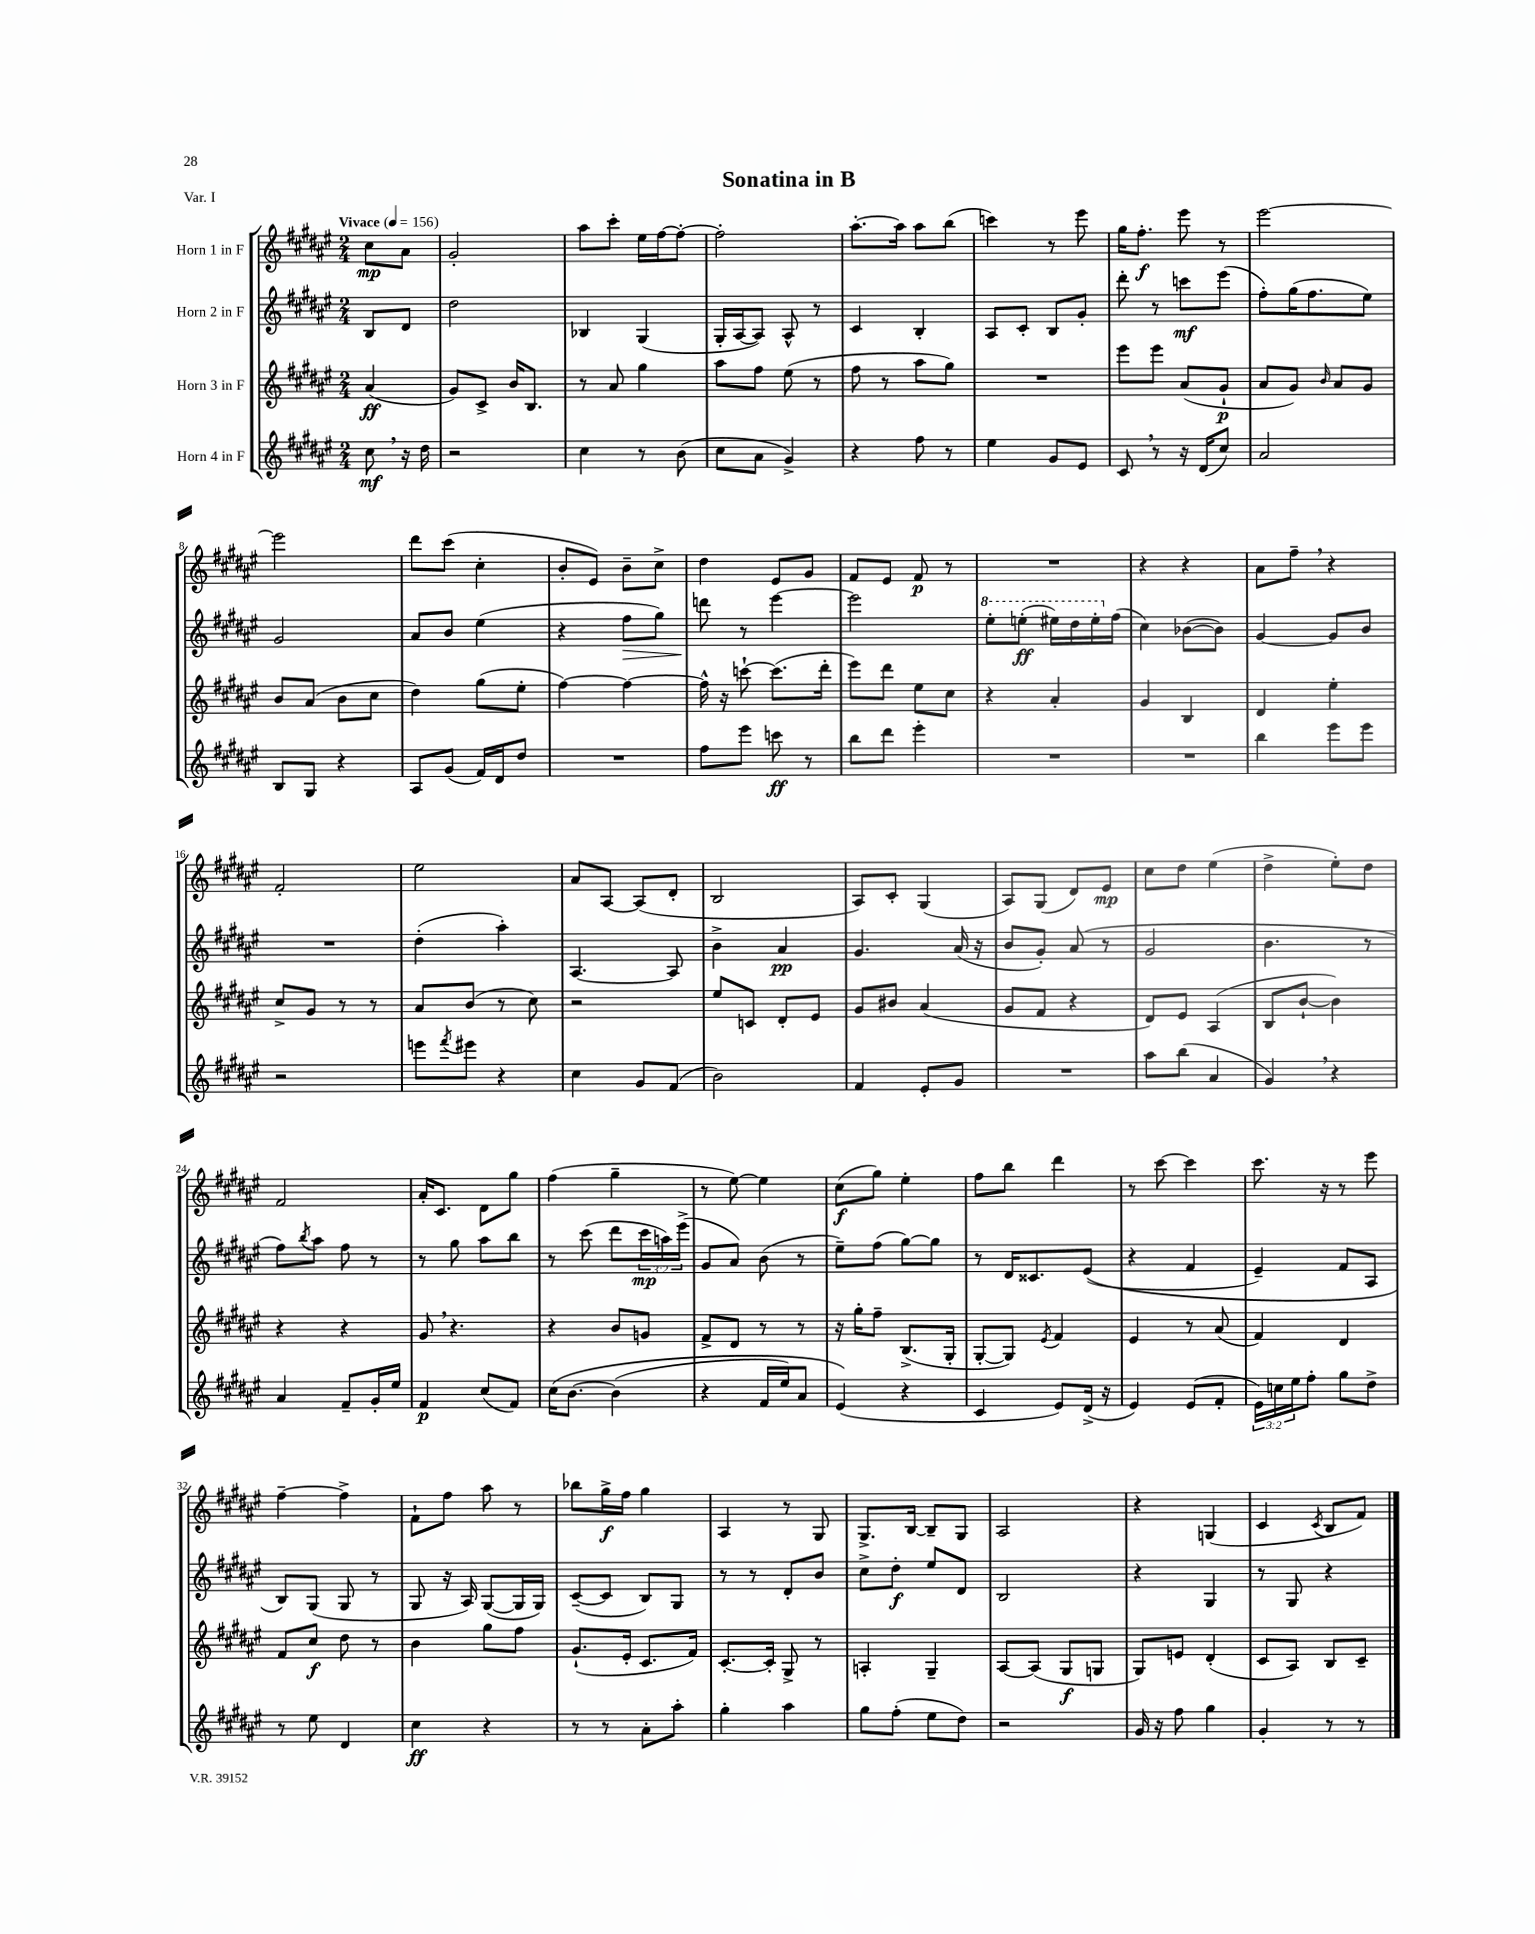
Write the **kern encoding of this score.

**kern	**dynam	**kern	**dynam	**kern	**dynam	**kern	**dynam
*part4	*part4	*part3	*part3	*part2	*part2	*part1	*part1
*staff4	*staff4	*staff3	*staff3	*staff2	*staff2	*staff1	*staff1
*I"Horn 4 in F	*	*I"Horn 3 in F	*	*I"Horn 2 in F	*	*I"Horn 1 in F	*
*clefG2	*	*clefG2	*	*clefG2	*	*clefG2	*
*k[f#c#g#d#a#e#]	*	*k[f#c#g#d#a#e#]	*	*k[f#c#g#d#a#e#]	*	*k[f#c#g#d#a#e#]	*
*M2/4	*	*M2/4	*	*M2/4	*	*M2/4	*
*MM156	*	*MM156	*	*MM156	*	*MM156	*
=	=	=	=	=	=	=	=
!	!	!	!	!	!	!LO:TX:a:B:t=Vivace	!
8cc#,\	mf	(4a#/	ff	8B/L	.	8cc#\L	mp
16r	.	.	.	8d#/J	.	8a#\J	.
16dd#\	.	.	.	.	.	.	.
=1	=1	=1	=1	=1	=1	=1	=1
2r	.	8g#/L)	.	2dd#\	.	2g#'/	.
.	.	8c#^/J	.	.	.	.	.
.	.	16b/KL	.	.	.	.	.
.	.	8.B/J	.	.	.	.	.
=2	=2	=2	=2	=2	=2	=2	=2
4cc#\	.	8r	.	4B-X/	.	8aa#\L	.
.	.	8a#/	.	.	.	8ccc#'\J	.
8r	.	4gg#\	.	(4G#/	.	16ee#\LL	.
.	.	.	.	.	.	[16ff#\J	.
(8b\	.	.	.	.	.	8ff#'\J_	.
=3	=3	=3	=3	=3	=3	=3	=3
8cc#\L	.	8aa#\L	.	16G#'/LL	.	2ff#'\]	.
.	.	.	.	[16A#/J	.	.	.
8a#\J	.	8ff#\J	.	8A#/J])	.	.	.
4g#^/)	.	(8ee#\	.	8A#^^/	.	.	.
.	.	8r	.	8r	.	.	.
=4	=4	=4	=4	=4	=4	=4	=4
4r	.	8ff#\	.	4c#/	.	[8.aa#'\L	.
.	.	8r	.	.	.	.	.
.	.	.	.	.	.	16aa#\Jk]	.
8ff#\	.	8aa#\L	.	4B'/	.	8aa#\L	.
8r	.	8gg#\J)	.	.	.	(8bb\J	.
=5	=5	=5	=5	=5	=5	=5	=5
4ee#\	.	2r	.	8A#/L	.	4cccn\)	.
.	.	.	.	8c#'/J	.	.	.
8g#/L	.	.	.	8B/L	.	8r	.
8e#/J	.	.	.	8g#'/J	.	8eee#\	.
=6	=6	=6	=6	=6	=6	=6	=6
8c#,/	.	8eee#\L	.	8ddd#'\	.	16gg#\KL	.
.	.	.	.	.	.	8.ff#'\J	f
8r	.	8eee#\J	.	8r	.	.	.
16r	.	(8a#/L	.	8cccn\L	mf	8eee#\	.
(16d#/KL	.	.	.	.	.	.	.
8cc#/J)	.	8g#`/J	p	(8eee#\J	.	8r	.
=7	=7	=7	=7	=7	=7	=7	=7
2a#/	.	8a#/L	.	8ff#'\L)	.	[2eee#\	.
.	.	8g#/J)	.	(16gg#\K	.	.	.
.	.	.	.	8.ff#\	.	.	.
.	.	16qqb/	.	.	.	.	.
.	.	8a#/L	.	.	.	.	.
.	.	8g#/J	.	8ee#\J)	.	.	.
!!LO:LB:g=z
=8	=8	=8	=8	=8	=8	=8	=8
8B/L	.	8b/L	.	2g#/	.	2eee#\]	.
8G#/J	.	(8a#/J	.	.	.	.	.
4r	.	8b\L	.	.	.	.	.
.	.	8cc#\J	.	.	.	.	.
=9	=9	=9	=9	=9	=9	=9	=9
8A#/L	.	4dd#\)	.	8a#/L	.	8ddd#\L	.
(8g#/J	.	.	.	8b/J	.	(8ccc#\J	.
16f#/LL)	.	(8gg#\L	.	(4ee#\	.	4cc#'\	.
16d#/J	.	.	.	.	.	.	.
8dd#/J	.	8ee#'\J	.	.	.	.	.
=10	=10	=10	=10	=10	=10	=10	=10
2r	.	[4ff#\)	.	4r	.	8b'/L	.
.	.	.	.	.	.	8e#/J)	.
!	!	!	!	!	!LO:HP:b	!	!
.	.	4ff#\_	.	8ff#\L	>	8b~\L	.
.	.	.	.	8gg#\J)	.	8cc#^\J	.
=11	=11	=11	=11	=11	=11	=11	=11
8ff#\L	.	16ff#^^\]	.	8dddn\	.	4dd#\	.
.	.	16r	.	.	.	.	.
8eee#\J	.	[8cccn`\	.	8r	]	.	.
8cccn\	ff	(8.ccc\L]	.	[4eee#\	.	8e#/L	.
8r	.	.	.	.	.	8g#/J	.
.	.	16ddd#'\Jk	.	.	.	.	.
=12	=12	=12	=12	=12	=12	=12	=12
8bb\L	.	8eee#\L)	.	2eee#\]	.	8f#/L	.
8ddd#\J	.	8ddd#\J	.	.	.	8e#/J	.
4eee#'\	.	8ee#\L	.	.	.	8f#/	p
.	.	8cc#\J	.	.	.	8r	.
=13	=13	=13	=13	=13	=13	=13	=13
*	*	*	*	*8va	*	*	*
2r	.	4r	.	8eee#'\L	.	2r	.
.	.	.	.	(8eeen'\J	ff	.	.
.	.	4a#'/	.	16eee#X\LL)	.	.	.
.	.	.	.	16ddd#\	.	.	.
.	.	.	.	16eee#'\	.	.	.
*	*	*	*	*X8va	*	*	*
.	.	.	.	(16ff#\JJ	.	.	.
=14	=14	=14	=14	=14	=14	=14	=14
2r	.	4g#/	.	4cc#\)	.	4r	.
.	.	4B/	.	([8b-X\L	.	4r	.
.	.	.	.	8b-\J])	.	.	.
=15	=15	=15	=15	=15	=15	=15	=15
4bb\	.	4d#/	.	[4g#/	.	8a#\L	.
.	.	.	.	.	.	8ff#~,\J	.
8eee#\L	.	4ee#'\	.	8g#/L]	.	4r	.
8eee#\J	.	.	.	8b/J	.	.	.
!!LO:LB:g=z
=16	=16	=16	=16	=16	=16	=16	=16
2r	.	8cc#^/L	.	2r	.	2f#'/	.
.	.	8g#/J	.	.	.	.	.
.	.	8r	.	.	.	.	.
.	.	8r	.	.	.	.	.
=17	=17	=17	=17	=17	=17	=17	=17
8eeen\L	.	8a#/L	.	(4dd#'\	.	2ee#\	.
8qfff#/	.	.	.	.	.	.	.
8eee#X\J	.	(8b/J	.	.	.	.	.
4r	.	8r	.	4aa#'\)	.	.	.
.	.	8cc#\)	.	.	.	.	.
=18	=18	=18	=18	=18	=18	=18	=18
4cc#\	.	2r	.	[4.A#/	.	8a#/L	.
.	.	.	.	.	.	[8A#/J	.
8g#/L	.	.	.	.	.	(8A#/L]	.
(8f#/J	.	.	.	8A#/]	.	8d#'/J	.
=19	=19	=19	=19	=19	=19	=19	=19
2b\)	.	8ee#/L	.	4b^\	.	2B/	.
.	.	8cn/J	.	.	.	.	.
.	.	8d#'/L	.	4a#/	pp	.	.
.	.	8e#/J	.	.	.	.	.
=20	=20	=20	=20	=20	=20	=20	=20
4f#/	.	8g#/L	.	4.g#/	.	8A#/L)	.
.	.	8b#X/J	.	.	.	8c#'/J	.
8e#'/L	.	(4a#/	.	.	.	(4G#/	.
8g#/J	.	.	.	(16a#/	.	.	.
.	.	.	.	16r	.	.	.
=21	=21	=21	=21	=21	=21	=21	=21
2r	.	8g#/L	.	8b/L	.	8A#/L)	.
.	.	8f#/J	.	8g#'/J)	.	(8G#/J	.
.	.	4r	.	(8a#/	.	8d#/L)	.
.	.	.	.	8r	.	8e#/J	mp
=22	=22	=22	=22	=22	=22	=22	=22
8aa#\L	.	8d#/L)	.	2g#/	.	8cc#\L	.
(8bb\J	.	8e#/J	.	.	.	8dd#\J	.
4a#/	.	(4A#/	.	.	.	(4ee#\	.
=23	=23	=23	=23	=23	=23	=23	=23
4g#,/)	.	8B/L	.	4.b\	.	4dd#^\	.
.	.	[8b`/J	.	.	.	.	.
4r	.	4b\])	.	.	.	8ee#'\L)	.
.	.	.	.	8r	.	8dd#\J	.
!!LO:LB:g=z
=24	=24	=24	=24	=24	=24	=24	=24
4a#/	.	4r	.	8ff#\L)	.	2f#/	.
.	.	.	.	8qbb/	.	.	.
.	.	.	.	8aa#\J	.	.	.
8f#~/L	.	4r	.	8ff#\	.	.	.
16g#'/L	.	.	.	8r	.	.	.
16ee#/JJ	.	.	.	.	.	.	.
=25	=25	=25	=25	=25	=25	=25	=25
4f#/	p	8g#,/	.	8r	.	16a#'/KL	.
.	.	.	.	.	.	8.c#/J	.
.	.	4.r	.	8gg#\	.	.	.
(8cc#/L	.	.	.	8aa#\L	.	8d#\L	.
8f#/J)	.	.	.	8bb\J	.	8gg#\J	.
=26	=26	=26	=26	=26	=26	=26	=26
(16cc#\KL	.	4r	.	8r	.	(4ff#\	.
[8.b\J	.	.	.	.	.	.	.
.	.	.	.	(8ccc#\	.	.	.
(4b\]	.	8b/L	.	8ddd#\L	.	4gg#~\	.
.	.	8gn/J	.	24ccc#\L	mp	.	.
.	.	.	.	24aan\)	.	.	.
.	.	.	.	(24eee#^\JJ	.	.	.
=27	=27	=27	=27	=27	=27	=27	=27
4r	.	8f#^/L	.	8g#/L	.	8r	.
.	.	8d#/J	.	8a#/J)	.	[8ee#\)	.
16f#/LL	.	8r	.	(8b\	.	4ee#\]	.
16ee#/J)	.	.	.	.	.	.	.
8a#/J	.	8r	.	8r	.	.	.
=28	=28	=28	=28	=28	=28	=28	=28
(4e#/)	.	16r	.	8ee#~\L)	.	(8cc#\L	f
.	.	16gg#'\KL	.	.	.	.	.
.	.	8ff#~\J	.	(8ff#\J	.	8gg#\J)	.
4r	.	(8.B^/L	.	[8gg#\L)	.	4ee#'\	.
.	.	.	.	8gg#\J]	.	.	.
.	.	16G#'/Jk	.	.	.	.	.
=29	=29	=29	=29	=29	=29	=29	=29
4c#/	.	[8G#'/L	.	8r	.	8ff#\L	.
.	.	8G#/J])	.	16d#/KL	.	8bb\J	.
.	.	.	.	8.c##X/	.	.	.
.	.	8qe#/	.	.	.	.	.
8e#/L)	.	4f#/	.	.	.	4ddd#\	.
(16d#^/Jk	.	.	.	((8e#/J	.	.	.
16r	.	.	.	.	.	.	.
=30	=30	=30	=30	=30	=30	=30	=30
4e#/)	.	4e#/	.	4r	.	8r	.
.	.	.	.	.	.	[8ccc#\	.
(8e#/L	.	8r	.	4f#/	.	4ccc#\]	.
8f#'/J	.	(8a#/	.	.	.	.	.
=31	=31	=31	=31	=31	=31	=31	=31
24e#\LL)	.	4f#/)	.	4e#~/)	.	8.ccc#\	.
24ccn\	.	.	.	.	.	.	.
24ee#\J	.	.	.	.	.	.	.
8ff#'\J	.	.	.	.	.	.	.
.	.	.	.	.	.	16r	.
8gg#\L	.	4d#/	.	8f#/L	.	8r	.
8dd#^\J	.	.	.	8A#/J	.	8eee#\	.
!!LO:LB:g=z
=32	=32	=32	=32	=32	=32	=32	=32
8r	.	8f#/L	.	8B/L)	.	[4ff#~\	.
8ee#\	.	8cc#/J	f	(8G#/J	.	.	.
4d#/	.	8dd#\	.	8G#/	.	4ff#^\]	.
.	.	8r	.	8r	.	.	.
=33	=33	=33	=33	=33	=33	=33	=33
4cc#\	ff	4b\	.	8G#/	.	8f#`\L	.
.	.	.	.	16r	.	8ff#\J	.
.	.	.	.	16A#/)	.	.	.
4r	.	8gg#\L	.	([8G#/L	.	8aa#\	.
.	.	8ff#\J	.	16G#/L]	.	8r	.
.	.	.	.	16G#/JJ)	.	.	.
=34	=34	=34	=34	=34	=34	=34	=34
8r	.	(8.g#`/L	.	([8c#~/L	.	8bb-X\L	.
8r	.	.	.	8c#/J]	.	16gg#^\L	f
.	.	16e#'/Jk	.	.	.	16ff#\JJ	.
8a#'\L	.	8.c#/L	.	8B/L)	.	4gg#\	.
8aa#'\J	.	.	.	8G#/J	.	.	.
.	.	16f#/Jk)	.	.	.	.	.
=35	=35	=35	=35	=35	=35	=35	=35
4gg#'\	.	[8.c#'/L	.	8r	.	4A#/	.
.	.	.	.	8r	.	.	.
.	.	16c#'/Jk]	.	.	.	.	.
4aa#\	.	8G#^/	.	8d#'/L	.	8r	.
.	.	8r	.	8b/J	.	8G#/	.
=36	=36	=36	=36	=36	=36	=36	=36
8gg#\L	.	4An'/	.	8cc#^\L	.	8.G#^/L	.
(8ff#'\J	.	.	.	8dd#'\J	f	.	.
.	.	.	.	.	.	[16B/Jk	.
8ee#\L	.	4G#~/	.	8ee#/L	.	8B~/L]	.
8dd#\J)	.	.	.	8d#/J	.	8G#/J	.
=37	=37	=37	=37	=37	=37	=37	=37
2r	.	[8A#/L	.	2B/	.	2A#/	.
.	.	(8A#/J]	.	.	.	.	.
.	.	8G#/L	f	.	.	.	.
.	.	8Gn/J	.	.	.	.	.
=38	=38	=38	=38	=38	=38	=38	=38
16g#/	.	8G#/L)	.	4r	.	4r	.
16r	.	.	.	.	.	.	.
8ff#\	.	8en/J	.	.	.	.	.
4gg#\	.	(4d#'/	.	4G#/	.	(4Gn/	.
=39	=39	=39	=39	=39	=39	=39	=39
4g#'/	.	8c#/L	.	8r	.	4c#/	.
.	.	8A#/J)	.	8G#/	.	.	.
.	.	.	.	.	.	8qc#/	.
8r	.	8B/L	.	4r	.	8B/L	.
8r	.	8c#~/J	.	.	.	8f#/J)	.
==	==	==	==	==	==	==	==
*-	*-	*-	*-	*-	*-	*-	*-
